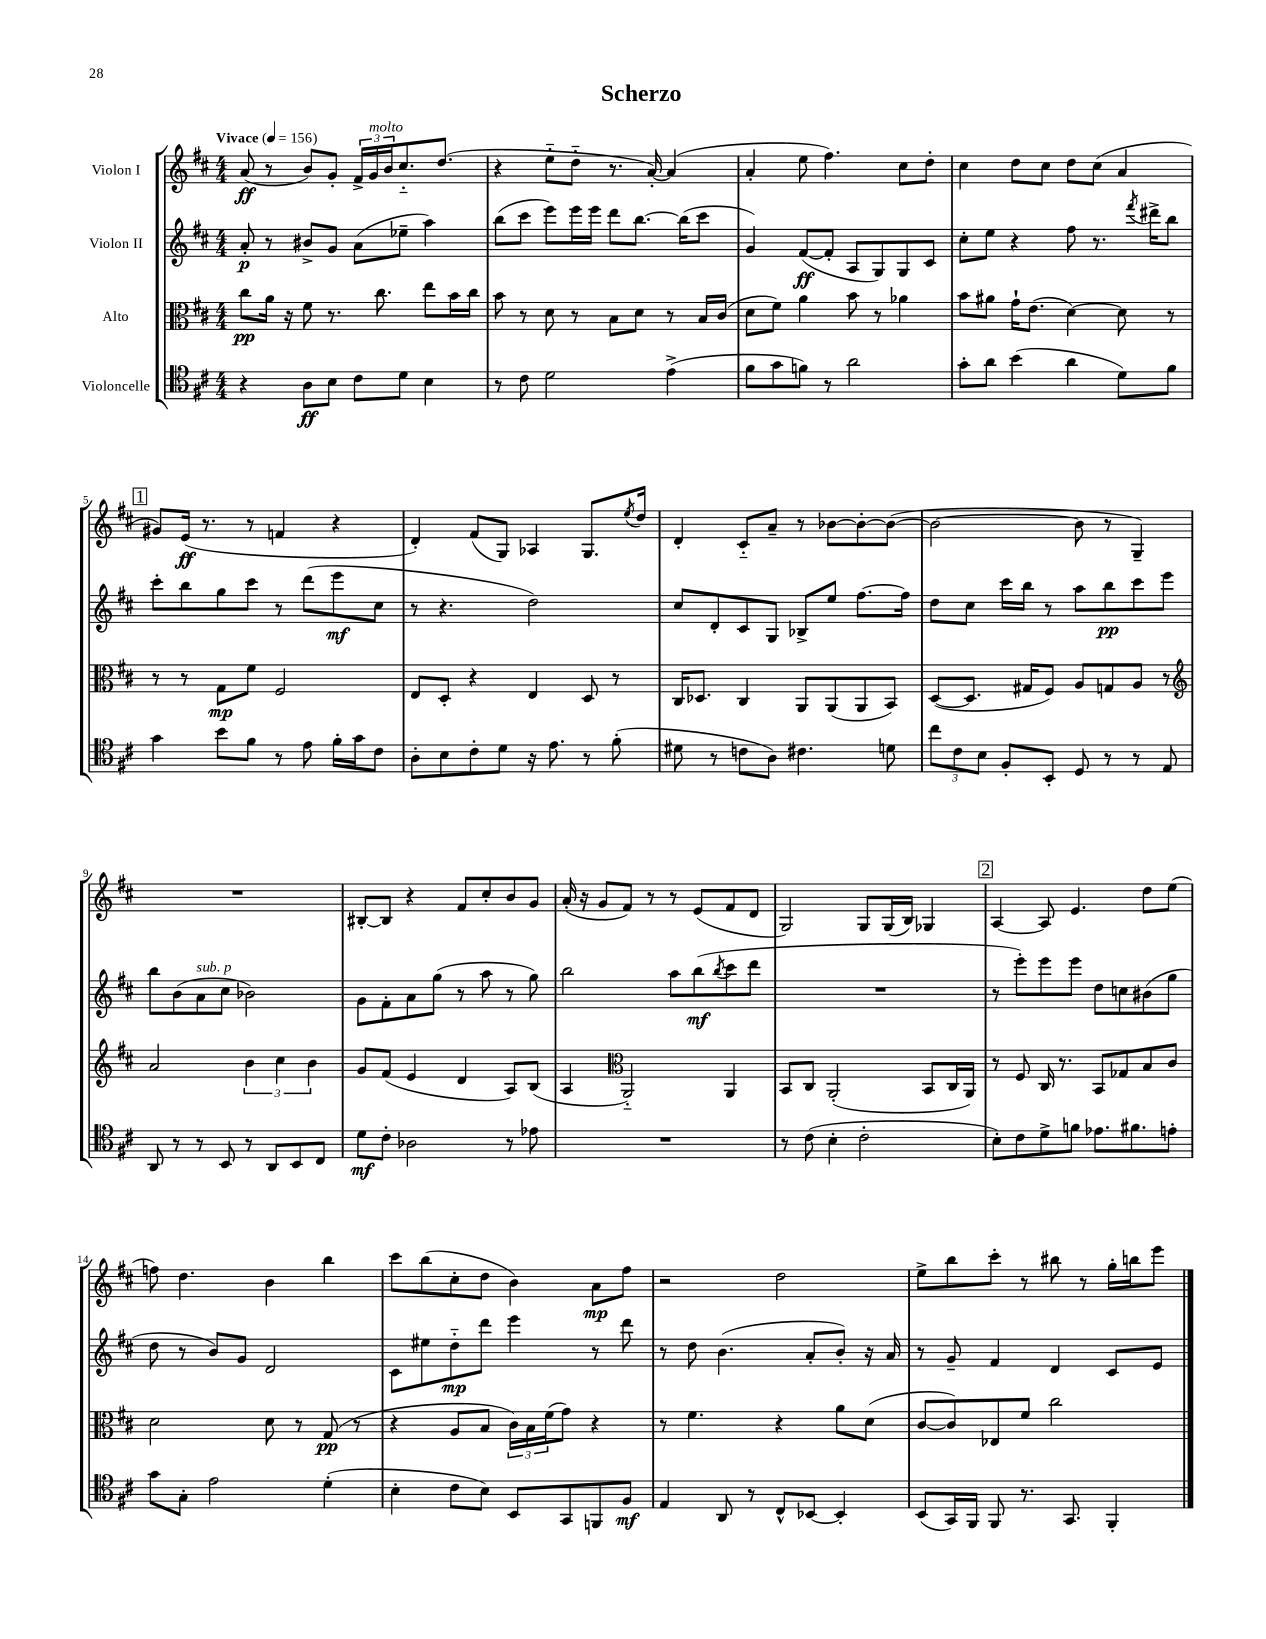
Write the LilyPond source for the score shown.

\header { title = "Scherzo" }
<<
\new StaffGroup <<
\new Staff = "s0" \with { instrumentName = "Violon I" } {
    \clef treble \key d \major \numericTimeSignature \time 4/4 \tempo "Vivace" 4 = 156
    a'8\ff( r8 b'8) g'8-. \tuplet 3/2 { fis'16-> g'16^\markup { \italic "molto" } b'16 } cis''8.-_ d''8.( |
    r4 e''8-_ d''8-_ r8. a'16~-.) a'4( |
    a'4-. e''8 fis''4.) cis''8 d''8-. |
    cis''4 d''8 cis''8 d''8 cis''8( a'4 |
    \mark \markup { \box "1" } gis'8) e'16\ff( r8. r8 f'4 r4 |
    d'4-.) fis'8( g8) aes4 g8. \acciaccatura { e''8 } d''16 |
    d'4-. cis'8-_ a'8-- r8 bes'8~ bes'8~-. bes'8~( |
    bes'2~ bes'8 r8 g4--) |
    R1 |
    bis8~-. bis8 r4 fis'8 cis''8-. b'8 g'8 |
    a'16-.( r16 g'8 fis'8) r8 r8 e'8( fis'8 d'8 |
    g2) g8 g16( b16) ges4 |
    \mark \markup { \box "2" } a4~ a8 e'4. d''8 e''8( |
    f''8) d''4. b'4 b''4 |
    cis'''8 b''8( cis''8-. d''8 b'4) a'8\mp fis''8 |
    r2 d''2 |
    e''8-> b''8 cis'''8-. r8 bis''8 r8 g''16-. b''16 e'''8 \bar "|." |
}
\new Staff = "s1" \with { instrumentName = "Violon II" } {
    \clef treble \key d \major \numericTimeSignature \time 4/4
    a'8-.\p r8 bis'8-> g'8 a'8( ees''8-- a''4) |
    b''8( cis'''8 e'''8) e'''16 e'''16 d'''8 b''8.~ b''16( cis'''8 |
    g'4) fis'8~\ff( fis'8-. a8 g8) g8 cis'8 |
    cis''8-. e''8 r4 fis''8 r8. \acciaccatura { fis'''8 } dis'''16-> b''8 |
    \mark \markup { \box "1" } cis'''8-. b''8 g''8 cis'''8 r8 d'''8( e'''8\mf cis''8 |
    r8 r4. d''2) |
    cis''8 d'8-. cis'8 g8 bes8-> e''8 fis''8.~ fis''16 |
    d''8 cis''8 cis'''16 b''16 r8 a''8 b''8\pp cis'''8 e'''8 |
    b''8 b'8( a'8^\markup { \italic "sub. p" } cis''8 bes'2) |
    g'8 fis'8-. a'8 g''8( r8 a''8 r8 g''8) |
    b''2 a''8 b''8\mf( \acciaccatura { b''8 } cis'''8 d'''8 |
    R1 |
    \mark \markup { \box "2" } r8 e'''8-.) e'''8 e'''8 d''8 c''8 bis'8( g''8 |
    d''8 r8 b'8) g'8 d'2 |
    cis'8 eis''8 d''8-_\mp d'''8 e'''4 r8 d'''8 |
    r8 d''8 b'4.( a'8-. b'8-.) r16 a'16 |
    r8 g'8-- fis'4 d'4 cis'8 e'8 \bar "|." |
}
\new Staff = "s2" \with { instrumentName = "Alto" } {
    \clef alto \key d \major \numericTimeSignature \time 4/4
    cis''8\pp a'16 r16 fis'8 r8. cis''8. e''8 b'16 cis''16 |
    b'8 r8 d'8 r8 b8 d'8 r8 b16 cis'16( |
    d'8 fis'8) a'4 b'8 r8 aes'4 |
    b'8 ais'8 g'16-! e'8.( d'4~) d'8 r8 |
    \mark \markup { \box "1" } r8 r8 g8\mp fis'8 fis2 |
    e8 d8-. r4 e4 d8 r8 |
    cis16 des8. cis4 a,8 a,8( a,8 b,8) |
    d8~( d8. gis16 fis8) a8 g8 a8 r8 |
    \clef treble a'2 \tuplet 3/2 { b'4 cis''4 b'4 } |
    g'8 fis'8( e'4 d'4 a8) b8( |
    a4 \clef alto a,2-_) a,4 |
    b,8 cis8 a,2-.( b,8 cis16 a,16) |
    \mark \markup { \box "2" } r8 fis8 cis16 r8. b,8 ges8 b8 cis'8 |
    d'2 d'8 r8 g8\pp( r8 |
    r4 a8 b8 \tuplet 3/2 { cis'16) b16 fis'16( } g'8) r4 |
    r8 fis'4. r4 a'8 d'8( |
    cis'8~ cis'8) ees8 fis'8 cis''2 \bar "|." |
}
\new Staff = "s3" \with { instrumentName = "Violoncelle" } {
    \clef tenor \key d \major \numericTimeSignature \time 4/4
    r4 a8\ff b8 cis'8 d'8 b4 |
    r8 cis'8 d'2 e'4->( |
    fis'8 g'8 f'8) r8 a'2 |
    g'8-. a'8 b'4( a'4 d'8) fis'8 |
    \mark \markup { \box "1" } g'4 b'8 fis'8 r8 e'8 fis'16-. g'16 cis'8 |
    a8-. b8 cis'8-. d'8 r16 e'8. r8 fis'8-.( |
    dis'8 r8 c'8 a8) cis'4. d'8 |
    \tuplet 3/2 { cis''8 cis'8 b8 } fis8-. b,8-. d8 r8 r8 e8 |
    a,8 r8 r8 b,8 r8 a,8 b,8 cis8 |
    d'8\mf cis'8-. aes2 r8 ees'8 |
    R1 |
    r8 cis'8( b4-. cis'2-. |
    \mark \markup { \box "2" } b8-.) cis'8 d'8-> f'8 ees'8. fis'8. e'8-. |
    g'8 g8-. e'2 d'4-.( |
    b4-. cis'8 b8) b,8 g,8 f,8 fis8\mf |
    e4 a,8 r8 cis8-^ bes,8~ bes,4-. |
    b,8( g,16) fis,16 fis,8 r8. g,8. fis,4-. \bar "|." |
}
>>
>>
